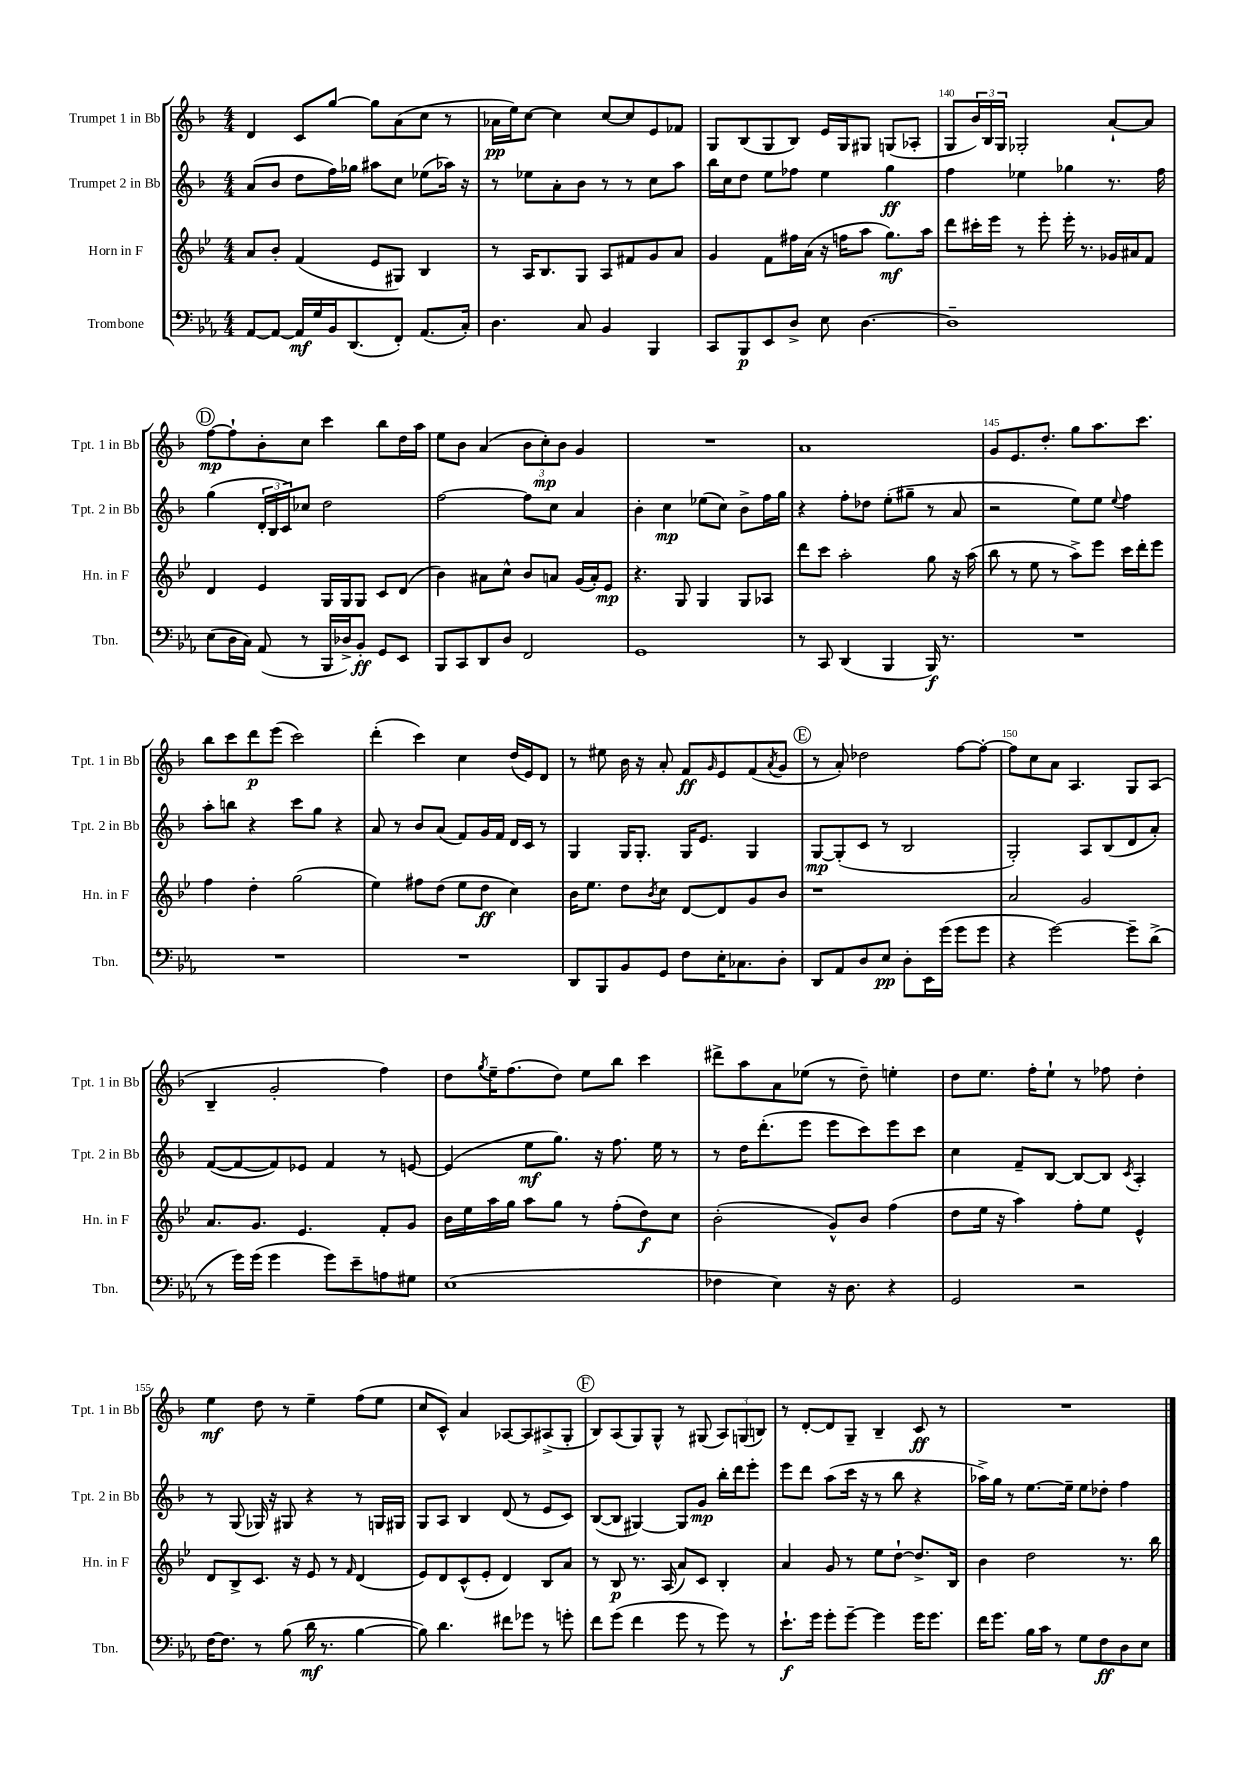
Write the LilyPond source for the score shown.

<<
\new StaffGroup <<
\new Staff = "s0" \with { instrumentName = "Trumpet 1 in Bb" shortInstrumentName = "Tpt. 1 in Bb" } {
    \clef treble \key f \major \numericTimeSignature \time 4/4
    d'4 c'8 g''8~ g''8 a'8( c''8 r8 |
    aes'16\pp e''16) c''8~ c''4 c''8~ c''8 e'8 fes'8 |
    g8 bes8( g8 bes8) e'16 g16 gis8 g8( aes8-. |
    g8 \tuplet 3/2 { bes'16) bes16 g16 } ges2-. a'8~-! a'8 |
    \mark \markup { \circle "D" } f''8~\mp f''8-! bes'8-. c''8 c'''4 bes''8 d''16 a''16 |
    e''8 bes'8 a'4( \tuplet 3/2 { bes'8 c''8-.\mp) bes'8 } g'4 |
    R1 |
    a'1 |
    g'8 e'8. d''8.-. g''8 a''8. c'''8. |
    bes''8 c'''8 d'''8\p e'''8( c'''2) |
    d'''4-.( c'''4) c''4 d''16( e'16) d'8 |
    r8 eis''8 bes'16 r16 a'8-. f'8\ff \grace { g'16 } e'8 f'8( \acciaccatura { a'8 } g'8 |
    \mark \markup { \circle "E" } r8 a'8-.) des''2 f''8~ f''8~-. |
    f''8 c''8 a'8 a4. g8 a8( |
    bes4-- g'2-. f''4) |
    d''8 \acciaccatura { g''8 } e''16-- f''8.( d''8) e''8 bes''8 c'''4 |
    dis'''8-> a''8 a'8 ees''8( r8 d''8--) e''4-. |
    d''8 e''8. f''16-. e''8-! r8 fes''8 d''4-. |
    e''4\mf d''8 r8 e''4-- f''8( e''8 |
    c''8 c'8-^) a'4 aes8~ aes8 ais8->( g8-. |
    \mark \markup { \circle "F" } bes8) a8( g8) g8-^ r8 gis8( \tuplet 3/2 { a8) g8( b8) } |
    r8 d'8~-. d'8 g8-- bes4-- c'8\ff r8 |
    R1 \bar "|." |
}
\new Staff = "s1" \with { instrumentName = "Trumpet 2 in Bb" shortInstrumentName = "Tpt. 2 in Bb" } {
    \clef treble \key f \major \numericTimeSignature \time 4/4
    a'8( bes'8 d''8 f''16) ges''16 ais''8 c''8 ees''8( aes''16) r16 |
    r8 ees''8 a'8-. bes'8 r8 r8 c''8 a''8 |
    bes''16 c''16 d''8 e''8 fes''8 e''4 g''4\ff |
    f''4 ees''4 ges''4 r8. f''16 |
    \mark \markup { \circle "D" } g''4( \tuplet 3/2 { d'16-. bes16 c'16) } ces''8 d''2 |
    f''2~ f''8 c''8 a'4 |
    bes'4-. c''4\mp ees''8( c''8) bes'8-> f''16 g''16 |
    r4 f''8-. des''8 e''8-.( gis''8-- r8 a'8 |
    r2 e''8) e''8 \appoggiatura { e''8 } f''4 |
    a''8-. b''8 r4 c'''8 g''8 r4 |
    a'8 r8 bes'8 a'8( f'8) g'16 f'16 d'16 c'16 r8 |
    g4 g16 g8.-. g16 e'8. g4 |
    \mark \markup { \circle "E" } g8~\mp g8-.( c'8 r8 bes2 |
    g2-.) a8 bes8( d'8 a'8-.) |
    f'8~( f'8~ f'8) ees'8 f'4 r8 e'8~ |
    e'4( e''8\mf g''8.) r16 f''8. e''16 r8 |
    r8 d''16 d'''8.-.( e'''8 e'''8 c'''8) e'''8 c'''8 |
    c''4 f'8-- bes8~ bes8~ bes8 \acciaccatura { c'8 } a4-. |
    r8 g8( ges16) r16 gis8 r4 r8 g16 gis16 |
    g8 a8 bes4 d'8( r8 e'8 c'8) |
    \mark \markup { \circle "F" } bes8~( bes8 gis4~) gis8 g'8\mp bes''16-. d'''16 e'''8-. |
    e'''8 d'''8 a''8( c'''16 r16 r8 bes''8 r4 |
    aes''16->) g''16 r8 e''8.~ e''16-- e''8 des''8-. f''4 \bar "|." |
}
\new Staff = "s2" \with { instrumentName = "Horn in F" shortInstrumentName = "Hn. in F" } {
    \clef treble \key bes \major \numericTimeSignature \time 4/4
    a'8 bes'8-. f'4( ees'8 gis8) bes4 |
    r8 a16 bes8. g8 a8 fis'8 g'8 a'8 |
    g'4 f'8 fis''16 a'16( r16 f''16 a''8 g''8.\mf) a''16 |
    d'''8 cis'''16-. ees'''16 r8 ees'''8-. ees'''16-. r8. ges'16 ais'16 f'8 |
    \mark \markup { \circle "D" } d'4 ees'4 g16 g16 g8 c'8 d'8( |
    bes'4) ais'8 c''8-^ bes'8 a'8 g'16( a'16-.) ees'8\mp |
    r4. g8 g4 g8 aes8 |
    d'''8 c'''8 a''2-. g''8 r16 a''16( |
    bes''8 r8 ees''8 r8 a''8->) ees'''8 c'''16 d'''16-. ees'''8 |
    f''4 d''4-. g''2( |
    ees''4) fis''8 d''8( ees''8 d''8\ff c''4) |
    bes'16 ees''8. d''8 \acciaccatura { bes'8 } c''8 d'8~ d'8 g'8 bes'8 |
    \mark \markup { \circle "E" } r1 |
    a'2 g'2 |
    a'8. g'8. ees'4. f'8-. g'8 |
    bes'16 ees''16 a''16 g''16 a''8 g''8 r8 f''8-.( d''8\f) c''8 |
    bes'2-.( g'8-^) bes'8 f''4( |
    d''8 ees''16 r16 a''4) f''8-. ees''8 ees'4-^ |
    d'8 bes8-> c'8. r16 ees'8 r8 \grace { f'16 } d'4( |
    ees'8) d'8 c'8-^( ees'8-. d'4) bes8 a'8 |
    \mark \markup { \circle "F" } r8 bes8\p r8. a16( a'8) c'8 bes4-. |
    a'4 g'8 r8 ees''8 d''8~-! d''8.-> bes16 |
    bes'4 d''2 r8. bes''16 \bar "|." |
}
\new Staff = "s3" \with { instrumentName = "Trombone" shortInstrumentName = "Tbn." } {
    \clef bass \key ees \major \numericTimeSignature \time 4/4
    aes,8~ aes,8~ aes,16\mf g16 bes,16 d,8.( f,8-.) aes,8.( c16-.) |
    d4. c8 bes,4 bes,,4 |
    c,8 bes,,8\p ees,8 d8-> ees8 d4.~ |
    d1-- |
    \mark \markup { \circle "D" } ees8( d16 c16) aes,8( r8 bes,,16 des16->) bes,8-.\ff g,8 ees,8 |
    bes,,8 c,8 d,8 d8 f,2 |
    g,1 |
    r8 c,8 d,4( bes,,4 bes,,16\f) r8. |
    R1 |
    R1 |
    R1 |
    d,8 bes,,8 bes,8 g,8 f8 ees16-. ces8. d8-. |
    \mark \markup { \circle "E" } d,8 aes,8 d8 ees8\pp d8-. ees,16 g'16( g'8 g'8 |
    r4 g'2~) g'8-- d'8->( |
    r8 g'16) g'16( g'4 g'8) ees'8-- a8 gis8 |
    ees1( |
    fes4 ees4) r16 d8. r4 |
    g,2 r2 |
    f16~ f8. r8 bes8( d'16\mf r8. bes4~ |
    bes8) d'4. fis'8 ges'8 r8 g'8-. |
    \mark \markup { \circle "F" } f'8 g'8( f'4 g'8 r8 g'8) r8 |
    ees'8.-!\f g'16 g'8-. g'8~-- g'4 g'16 g'8. |
    f'16 g'8. bes16 c'16 r8 g8 f8\ff d8 ees8 \bar "|." |
}
>>
>>
\layout { \context { \Score currentBarNumber = #137 \override BarNumber.break-visibility = ##(#f #t #t) barNumberVisibility = #(every-nth-bar-number-visible 5) } }
